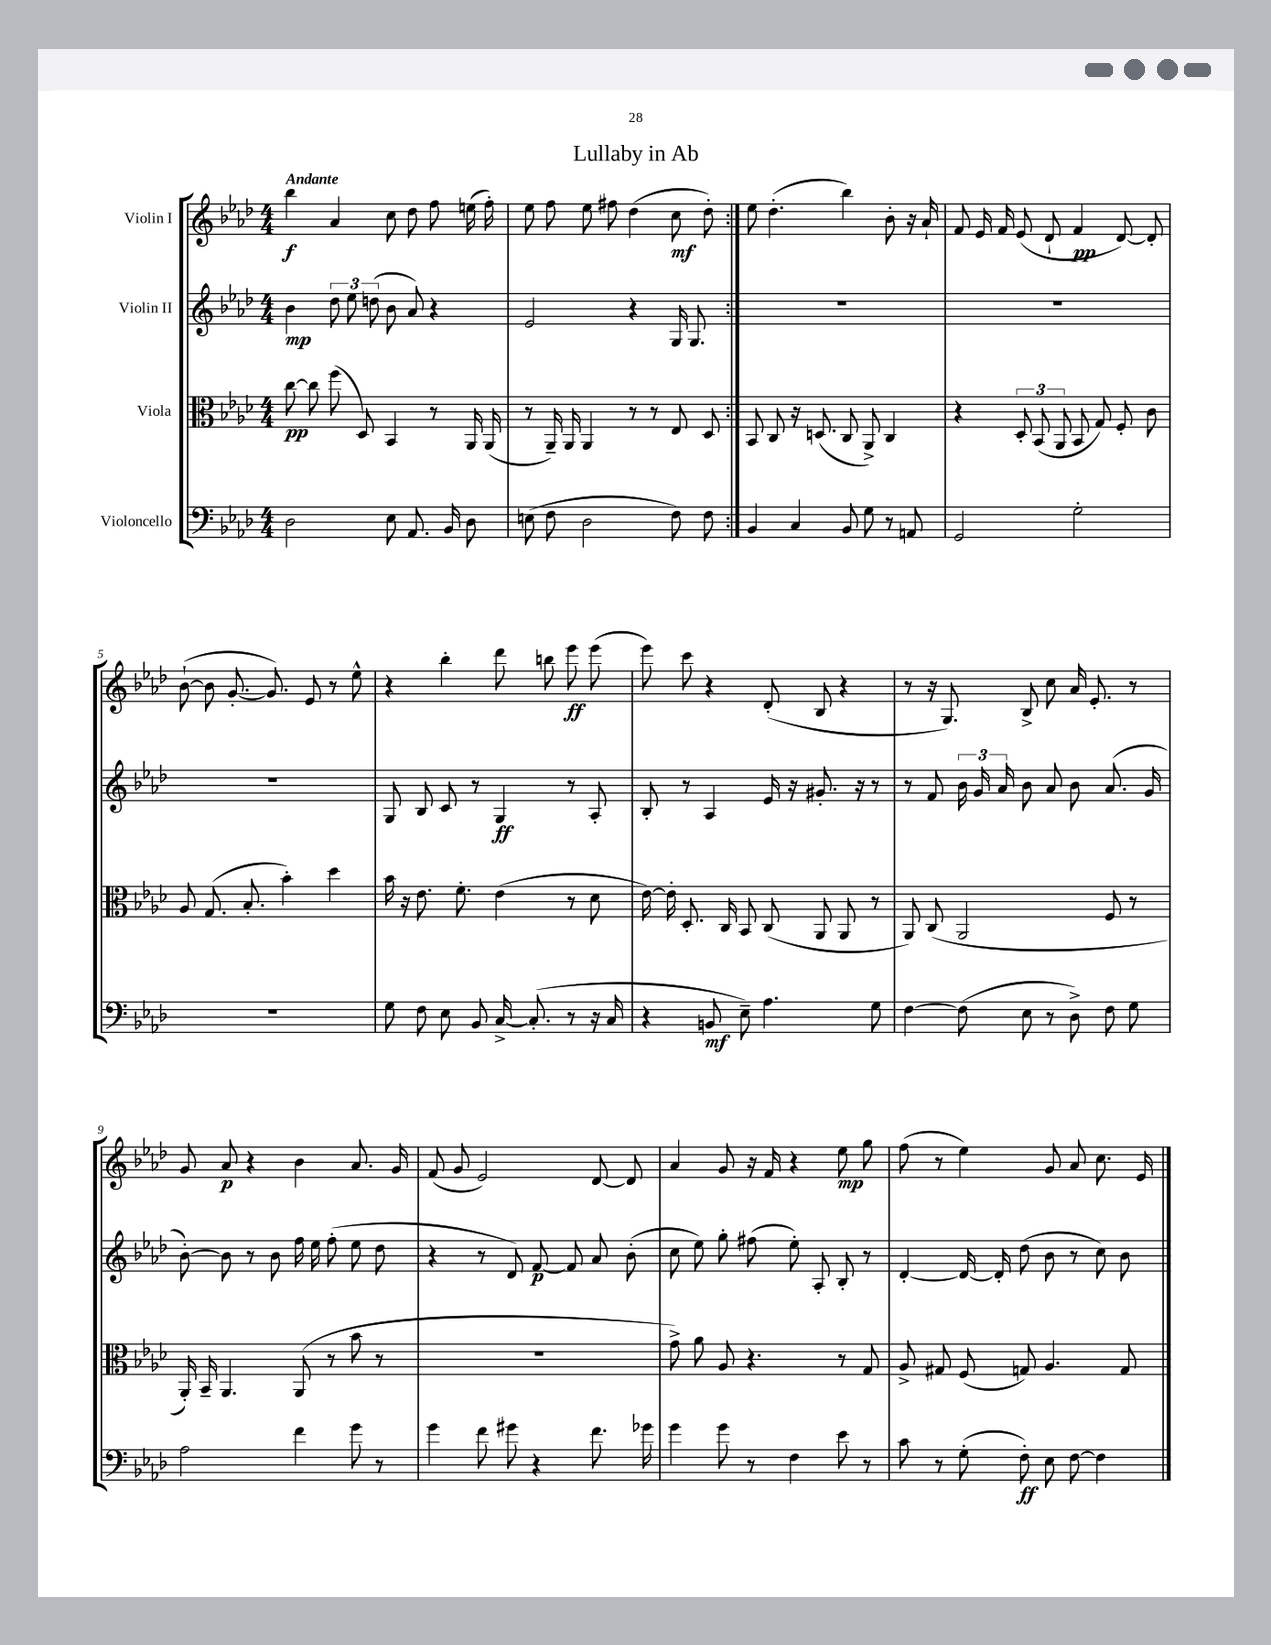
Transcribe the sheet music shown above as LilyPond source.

\header { title = "Lullaby in Ab" }
<<
\new StaffGroup <<
\new Staff = "s0" \with { instrumentName = "Violin I" } {
    \clef treble \key aes \major \numericTimeSignature \time 4/4 \tempo "Andante"
    \autoBeamOff \repeat volta 2 { bes''4\f aes'4 c''8 des''8 f''8 e''16( f''16-.) |
    ees''8 f''8 ees''8 fis''8 des''4( c''8\mf des''8-.) | }
    ees''8 des''4.-.( bes''4) bes'8-. r16 aes'16-! |
    f'8 ees'16 f'16 ees'8( des'8-! f'4\pp des'8~) des'8-. |
    bes'8~-!( bes'8 g'8.~-. g'8.) ees'8 r8 ees''8-^ |
    r4 bes''4-. des'''8 b''8 ees'''8\ff ees'''8( |
    ees'''8) c'''8 r4 des'8-.( bes8 r4 |
    r8 r16 g8.) bes8-> c''8 aes'16 ees'8.-. r8 |
    g'8 aes'8\p r4 bes'4 aes'8. g'16 |
    f'8( g'8 ees'2) des'8~ des'8 |
    aes'4 g'8 r16 f'16 r4 ees''8\mp g''8 |
    f''8( r8 ees''4) g'8 aes'8 c''8. ees'16 \bar "|." |
}
\new Staff = "s1" \with { instrumentName = "Violin II" } {
    \clef treble \key aes \major \numericTimeSignature \time 4/4
    \autoBeamOff \repeat volta 2 { bes'4\mp \tuplet 3/2 { des''8 ees''8 d''8( } bes'8 aes'8) r4 |
    ees'2 r4 g16 g8. | }
    R1 |
    R1 |
    R1 |
    g8 bes8 c'8 r8 g4\ff r8 aes8-. |
    bes8-. r8 aes4 ees'16 r16 gis'8.-. r16 r8 |
    r8 f'8 \tuplet 3/2 { bes'16 g'16 aes'16 } bes'8 aes'8 bes'8 aes'8.( g'16 |
    bes'8~-.) bes'8 r8 bes'8 f''16 ees''16 f''8-.( ees''8 des''8 |
    r4 r8 des'8) f'8~\p f'8 aes'8 bes'8-.( |
    c''8 ees''8) g''8-. fis''8( ees''8-.) aes8-. bes8-. r8 |
    des'4~-. des'16~ des'16-. des''8( bes'8 r8 c''8) bes'8 \bar "|." |
}
\new Staff = "s2" \with { instrumentName = "Viola" } {
    \clef alto \key aes \major \numericTimeSignature \time 4/4
    \autoBeamOff \repeat volta 2 { c''8~\pp c''8 f''8( des8) bes,4 r8 aes,16 aes,16( |
    r8 aes,16--) aes,16 aes,4 r8 r8 ees8 des8 | }
    bes,8 c8 r16 d8.( c8 aes,8->) c4 |
    r4 \tuplet 3/2 { des8-. bes,8( aes,8 } bes,8 g8) f8-. c'8 |
    aes8 g8.( bes8.-. bes'4-.) des''4 |
    bes'16 r16 ees'8. f'8.-. ees'4( r8 des'8 |
    ees'16~) ees'16-. des8.-. c16 bes,8 c8( aes,8 aes,8 r8 |
    aes,8) c8( aes,2 f8 r8 |
    aes,16-.) bes,16-- aes,4. aes,8( r8 bes'8 r8 |
    R1 |
    g'8->) aes'8 aes8 r4. r8 g8 |
    aes8-> gis8 f8( g8) aes4. g8 \bar "|." |
}
\new Staff = "s3" \with { instrumentName = "Violoncello" } {
    \clef bass \key aes \major \numericTimeSignature \time 4/4
    \autoBeamOff \repeat volta 2 { des2 ees8 aes,8. bes,16 des8 |
    e8( f8 des2 f8) f8 | }
    bes,4 c4 bes,8 g8 r8 a,8 |
    g,2 g2-. |
    R1 |
    g8 f8 ees8 bes,8 c16~-> c8.-.( r8 r16 c16 |
    r4 b,8\mf ees8--) aes4. g8 |
    f4~ f8( ees8 r8 des8->) f8 g8 |
    aes2 f'4 g'8 r8 |
    g'4 f'8 gis'8 r4 f'8. ges'16 |
    g'4 g'8 r8 f4 ees'8 r8 |
    c'8 r8 g8-.( f8-.\ff) ees8 f8~ f4 \bar "|." |
}
>>
>>
